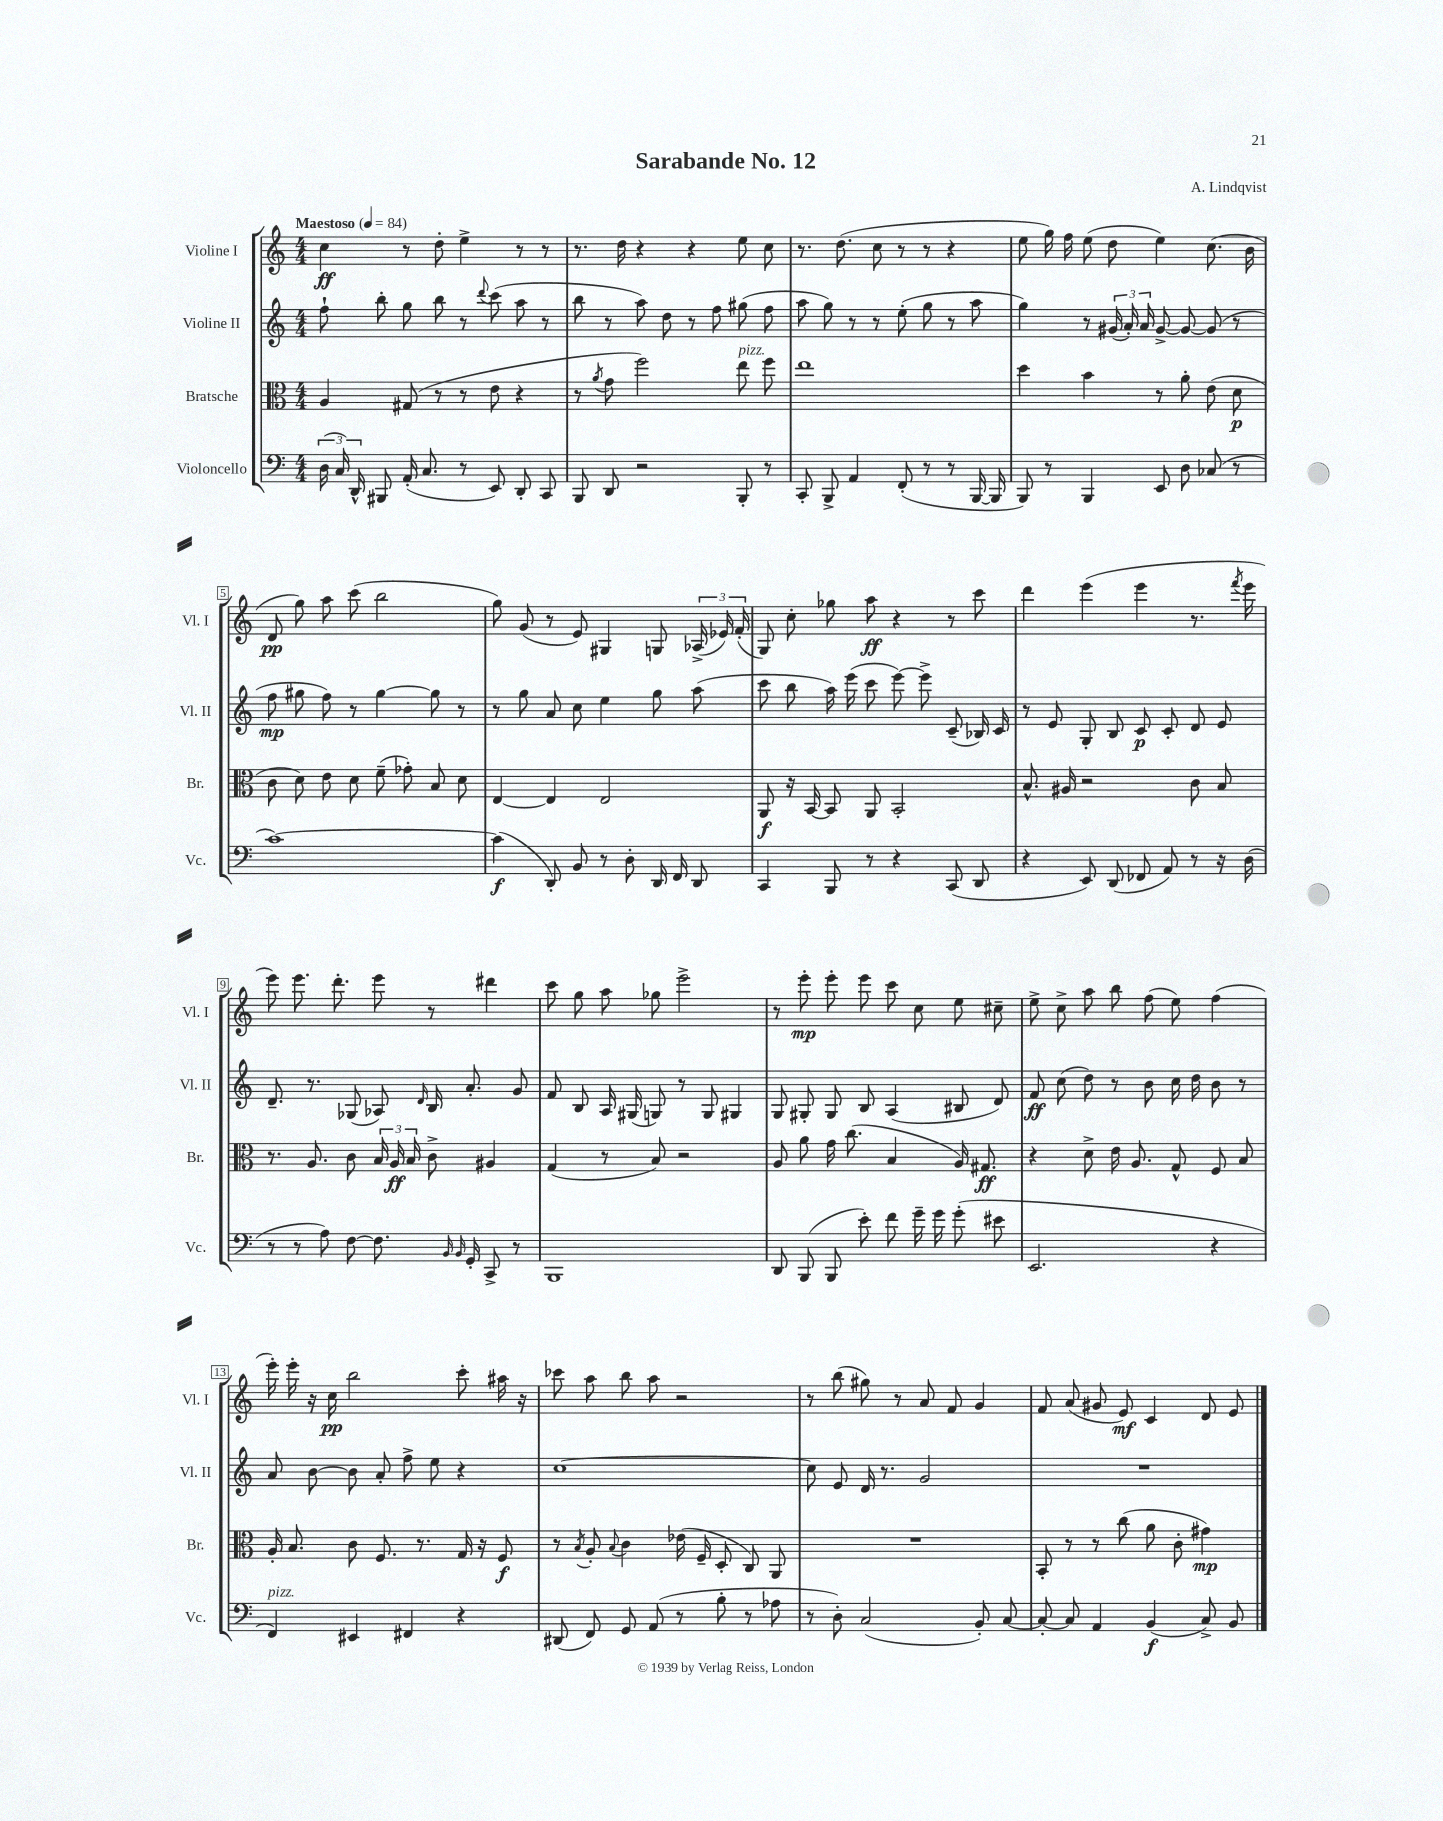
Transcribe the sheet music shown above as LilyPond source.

\header { title = "Sarabande No. 12" composer = "A. Lindqvist" }
<<
\new StaffGroup <<
\new Staff = "s0" \with { instrumentName = "Violine I" shortInstrumentName = "Vl. I" } {
    \clef treble \key c \major \numericTimeSignature \time 4/4 \tempo "Maestoso" 4 = 84
    \autoBeamOff c''4\ff r8 d''8-. e''4-> r8 r8 |
    r8. d''16 r4 r4 e''8 c''8 |
    r8. d''8.( c''8 r8 r8 r4 |
    e''8 g''16) f''16 e''8( d''8 e''4) c''8.( b'16 |
    d'8\pp g''8) a''8 c'''8( b''2 |
    g''8) g'8( r8 e'8) gis4 g8 \tuplet 3/2 { aes16->( ees'16) f'16-.( } |
    g8) c''8-. ges''8 a''8\ff r4 r8 c'''8 |
    d'''4 e'''4( e'''4 r8. \acciaccatura { f'''8 } e'''16 |
    e'''8) e'''8. d'''8.-. e'''8 r8 dis'''4 |
    c'''8 g''8 a''8 ges''8 e'''2-> |
    r8 e'''8-.\mp e'''8-. e'''8 c'''8 c''8 e''8 cis''8-- |
    e''8-> c''8-> a''8 b''8 f''8( e''8) f''4( |
    e'''16-.) e'''16-. r16 c''16\pp b''2 c'''8-. ais''16 r16 |
    ces'''8 a''8 b''8 a''8 r2 |
    r8 b''8( gis''8) r8 a'8 f'8 g'4 |
    f'8 a'8( gis'8 e'8\mf) c'4 d'8 e'8 \bar "|." |
}
\new Staff = "s1" \with { instrumentName = "Violine II" shortInstrumentName = "Vl. II" } {
    \clef treble \key c \major \numericTimeSignature \time 4/4
    \autoBeamOff f''8-! b''8-. g''8 b''8 r8 \appoggiatura { d'''8 } c'''8( a''8 r8 |
    b''8 r8 a''8) d''8 r8 f''8 gis''8( f''8 |
    a''8 g''8) r8 r8 e''8-.( g''8 r8 a''8 |
    g''4) r8 \tuplet 3/2 { gis'16( a'16-.) a'16 } gis'8~-> gis'8~ gis'8( r8 |
    f''8\mp gis''8 f''8) r8 gis''4~ gis''8 r8 |
    r8 g''8 a'8 c''8 e''4 g''8 a''8( |
    c'''8 b''8 a''16) e'''16( c'''8 e'''8~) e'''8-> c'8--( bes16) c'16 |
    r8 e'8 g8-. b8 c'8\p c'8-. d'8 e'8 |
    d'8.-- r8. ges8( aes8) \grace { d'16 } b16 a'8.-. g'8 |
    f'8 b8 a16 gis16( g8) r8 g8 gis4 |
    g8 gis8-. gis8 b8 a4( bis8 d'8) |
    f'8\ff c''8( d''8) r8 b'8 c''16 d''16 b'8 r8 |
    a'8 b'8~ b'8 a'8-. f''8-> e''8 r4 |
    c''1~ |
    c''8 e'8 d'16 r8. g'2 |
    R1 \bar "|." |
}
\new Staff = "s2" \with { instrumentName = "Bratsche" shortInstrumentName = "Br." } {
    \clef alto \key c \major \numericTimeSignature \time 4/4
    \autoBeamOff a4 gis8( r8 r8 e'8 r4 |
    r8 \acciaccatura { a'8 } g'8 f''2) e''8^\markup { \italic "pizz." } f''8 |
    e''1 |
    d''4 b'4 r8 a'8-. e'8( d'8\p |
    c'8 d'8) e'8 d'8 f'8--( ges'8-.) b8 d'8 |
    e4~ e4 e2 |
    a,8\f r16 b,16~ b,8 a,8 b,2-. |
    b8.-^ ais16 r2 c'8 b8 |
    r8. a8. c'8 \tuplet 3/2 { b16 a16\ff b16 } c'8-> ais4 |
    g4( r8 b8) r2 |
    a8 a'8 g'16 c''8.( b4 a16) gis8.\ff |
    r4 d'8-> e'16 a8. g8-^ f8 b8 |
    a16-. b8. c'8 f8. r8. g16 r16 f8\f |
    r8 \acciaccatura { b8 } a8-. \appoggiatura { b8 } c'4 ees'16( f16-- d8-. c8) a,8 |
    R1 |
    b,8-. r8 r8 c''8( a'8 c'8-. gis'4\mp) \bar "|." |
}
\new Staff = "s3" \with { instrumentName = "Violoncello" shortInstrumentName = "Vc." } {
    \clef bass \key c \major \numericTimeSignature \time 4/4
    \autoBeamOff \tuplet 3/2 { d16( c16) d,16-^ } bis,,8 a,16-.( c8. r8 e,8) d,8-. c,8 |
    b,,8 d,8 r2 b,,8-. r8 |
    c,8-. b,,8-> a,4 f,8-.( r8 r8 b,,16~ b,,16 |
    b,,8) r8 b,,4 e,8 d8 ces8( r8 |
    c'1~) |
    c'4\f( d,8-.) b,8 r8 d8-. d,16 f,16 d,8 |
    c,4 b,,8 r8 r4 c,8( d,8 |
    r4 e,8) d,8( fes,8 a,8) r8 r16 d16( |
    r8 r8 a8) f8~ f8. \grace { b,16 b,16 } g,16-. c,8-> r8 |
    b,,1 |
    d,8 b,,8( b,,8 e'8-.) f'8 g'16-- g'16 g'8-.( eis'8 |
    e,2. r4 |
    f,4^\markup { \italic "pizz." }) eis,4 fis,4 r4 |
    dis,8( f,8) g,8 a,8( r8 b8-. r8 aes8 |
    r8 d8-.) c2( b,8-.) c8~ |
    c8~-. c8 a,4 b,4\f( c8->) b,8 \bar "|." |
}
>>
>>
\layout { \context { \Score \override BarNumber.stencil = #(make-stencil-boxer 0.1 0.3 ly:text-interface::print) } }
